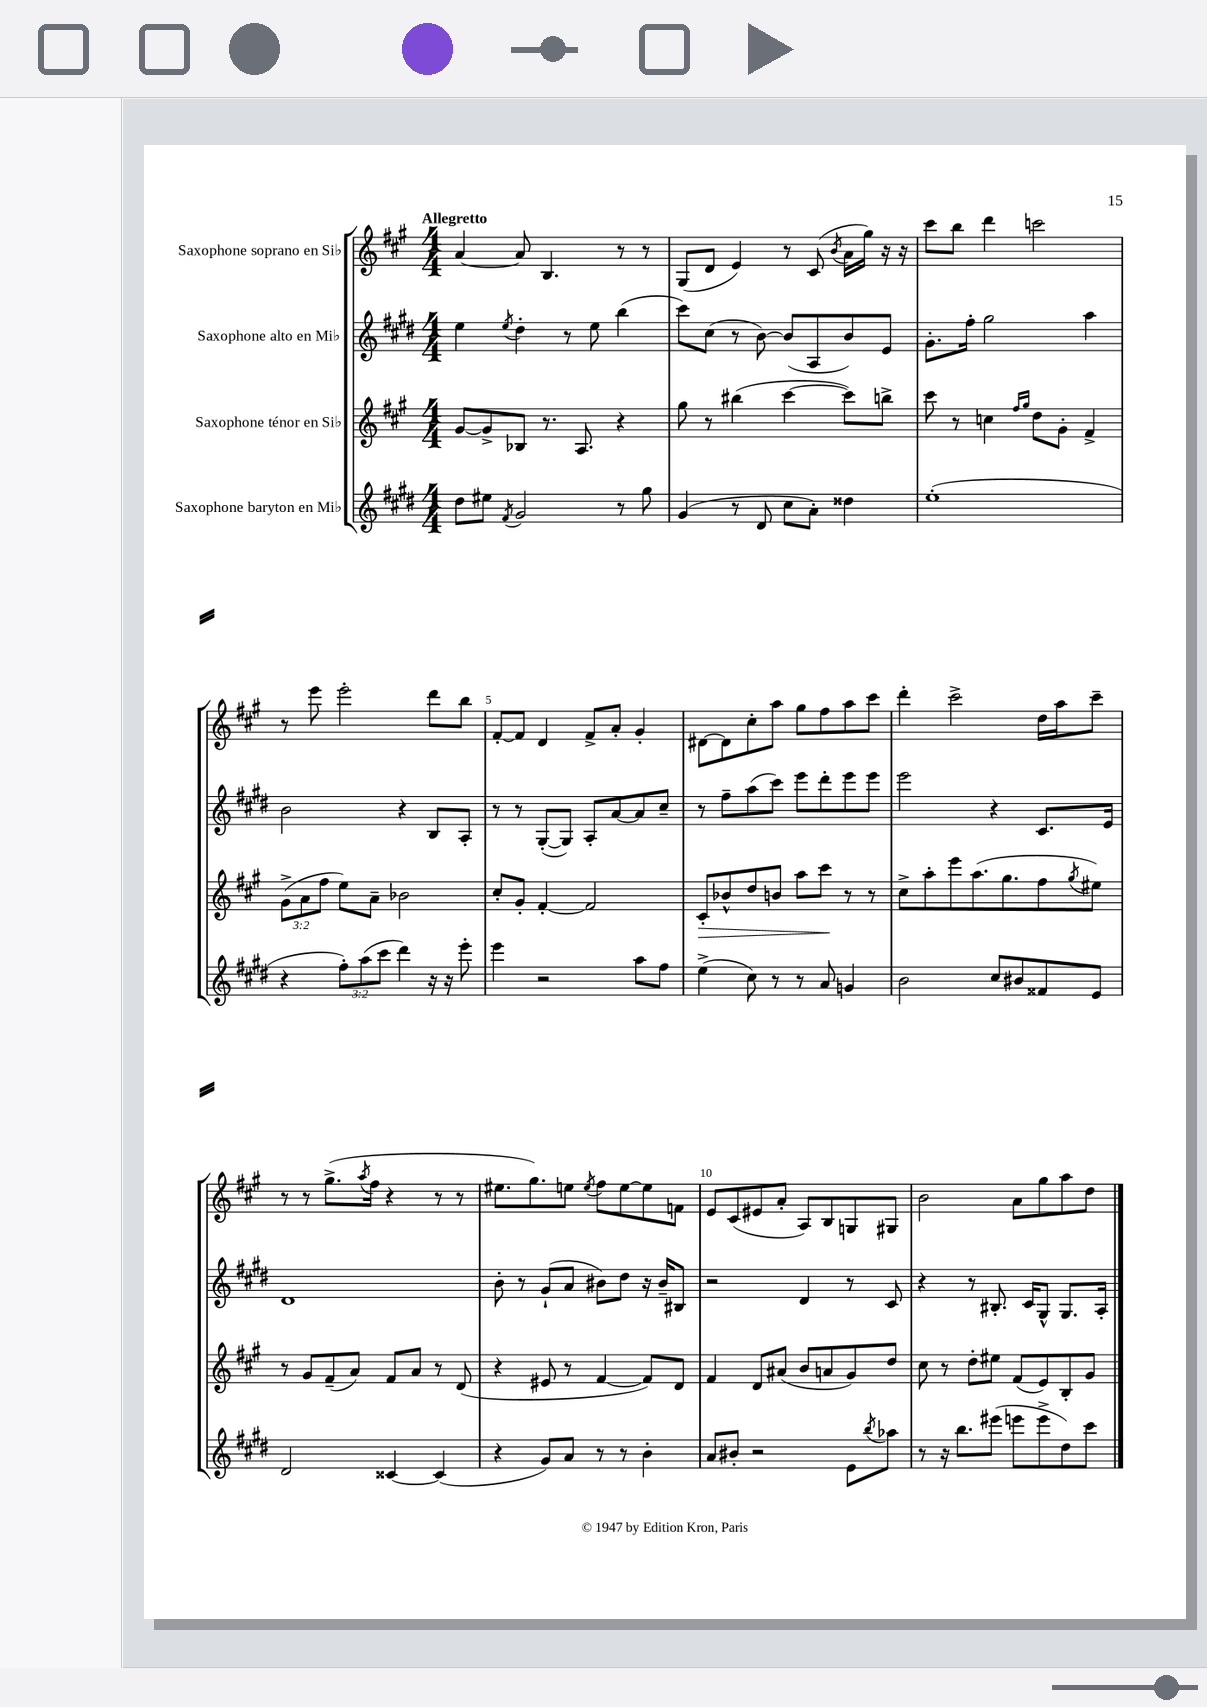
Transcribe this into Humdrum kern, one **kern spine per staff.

**kern	**kern	**kern	**kern
*staff4	*staff3	*staff2	*staff1
*clefG2	*clefG2	*clefG2	*clefG2
*k[f#c#g#d#]	*k[f#c#g#]	*k[f#c#g#d#]	*k[f#c#g#]
*M4/4	*M4/4	*M4/4	*M4/4
8dd#	[8g#	4ee	[4a
8ee#	8g#^]	.	.
8qf#	.	8qee	.
2g#	8B-	4dd#'	8a]
.	8.r	.	4.B
.	.	8r	.
.	8.A	.	.
.	.	8ee	.
8r	4r	(4bb	8r
8gg#	.	.	8r
=	=	=	=
(4g#	8gg#	8ccc#)	(8G#
.	8r	(8cc#	8d
8r	(4bb#	8r	4e)
8d#	.	[8b)	.
8cc#	[4ccc#	(8b]	8r
8a')	.	8A	(8c#
.	.	.	8qb
4dd##	8ccc#])	8b)	16a
.	.	.	16gg#)
.	8bb^	8e	16r
.	.	.	16r
=	=	=	=
(1ee'	8ccc#	8.g#'	8ccc#
.	8r	.	8bb
.	.	16ff#'	.
.	4cc	2gg#	4ddd
.	16qqff#	.	.
.	16qqgg#	.	.
.	8dd	.	2ccc
.	8g#'	.	.
.	4f#^	4aa	.
=	=	=	=
4r	(12g#^	2b	8r
.	12a	.	.
.	.	.	8eee
.	12ff#	.	.
12ff#')	8ee)	.	2eee'
(12aa	.	.	.
.	8a~	.	.
12ccc#	.	.	.
4ddd#)	2b-	4r	.
16r	.	8B	8ddd
16r	.	.	.
8eee'	.	8A'	8bb
=	=	=	=
4eee	8cc#'	8r	[8f#'
.	8g#'	8r	8f#]
2r	[4f#'	([8G#'	4d
.	.	8G#])	.
.	2f#]	8A'	8f#^
.	.	[8a	8a'
8aa	.	8a]	4g#'
8ff#	.	8cc#~	.
=	=	=	=
(4ee^	8c#'	8r	[8d#
.	8b-^^	8ff#~	8d#]
8cc#)	8dd	(8aa	8cc#'
8r	8b	8ccc#)	8aa
8r	8aa	8eee	8gg#
8a	8ccc#	8ddd#'	8ff#
4g	8r	8eee	8aa
.	8r	8eee	8ccc#
=	=	=	=
2b	8cc#^	2eee	4ddd'
.	8aa'	.	.
.	8eee	.	2ccc#^
.	(8.aa	.	.
8cc#	.	4r	.
.	8.gg#	.	.
8b#	.	.	.
8f##	8ff#	8.c#	16dd
.	.	.	16aa
.	8qgg#	.	.
8e	8ee#)	.	8ccc#~
.	.	16e	.
=	=	=	=
2d#	8r	1d#	8r
.	8g#	.	8r
.	(8f#~	.	(8.gg#^
.	8a)	.	.
.	.	.	8qaa
.	.	.	16ff#
[4c##	8f#	.	4r
.	8a	.	.
(4c##]	8r	.	8r
.	(8d	.	8r
=	=	=	=
4r	4r	8b'	8.ee#
.	.	8r	.
.	.	.	8.gg#)
8g#)	8e#	(8g#`	.
8a	8r	8a	8ee
.	.	.	8qee
8r	[4f#	8b#)	8ff#
8r	.	8dd#	[8ee
4b'	8f#])	16r	8ee]
.	.	16b#~	.
.	8d	8B#	8f
=	=	=	=
8a	4f#	2r	8e
8b#'	.	.	(8c#
2r	8d	.	8e#
.	(8a#	.	8a'
.	8b	4d#	8A)
.	8a	.	8B
8e	8g#)	8r	8G
8qbb	.	.	.
8aa-	8dd	8c#	8G#
=	=	=	=
8r	8cc#	4r	2b
16r	8r	.	.
8.bb	.	.	.
.	8dd'	8r	.
(8eee#	8ee#	8.B#'	.
8eee	(8f#	.	8a
.	.	16c#	.
8eee^	8e)	8G#^^	8gg#
8dd#)	8B'	8.G#	8aa
8ccc#	8g#	.	8dd
.	.	16A'	.
==	==	==	==
*-	*-	*-	*-
